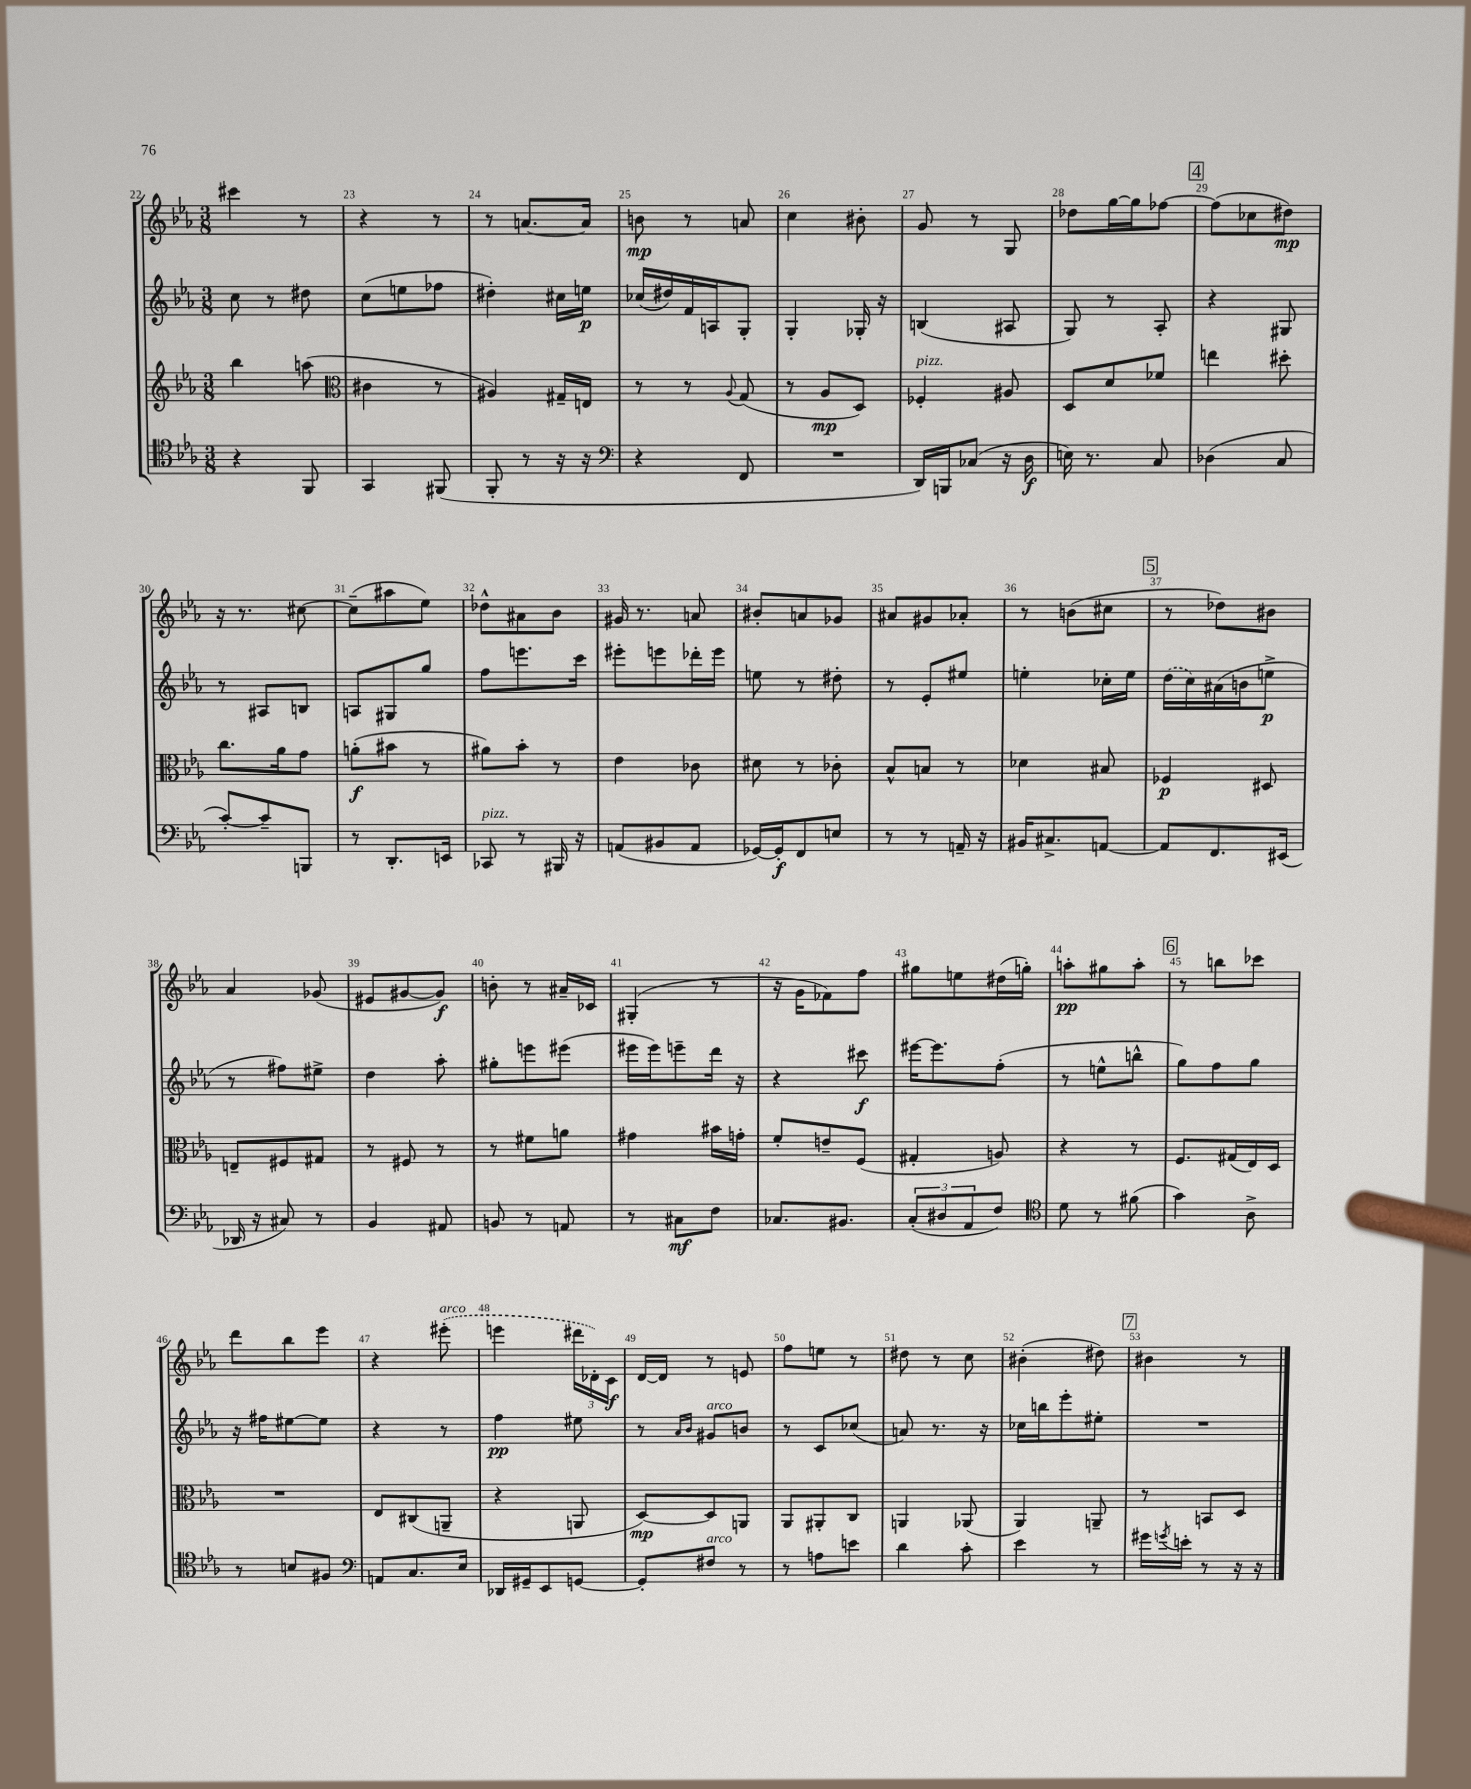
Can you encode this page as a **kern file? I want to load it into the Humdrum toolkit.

**kern	**dynam	**kern	**dynam	**kern	**dynam	**kern	**dynam
*part4	*part4	*part3	*part3	*part2	*part2	*part1	*part1
*staff4	*staff4	*staff3	*staff3	*staff2	*staff2	*staff1	*staff1
*clefC4	*	*clefG2	*	*clefG2	*	*clefG2	*
*k[b-e-a-]	*	*k[b-e-a-]	*	*k[b-e-a-]	*	*k[b-e-a-]	*
*M3/8	*	*M3/8	*	*M3/8	*	*M3/8	*
=22	=22	=22	=22	=22	=22	=22	=22
4r	.	4bb-\	.	8cc\	.	4ccc#X\	.
.	.	.	.	8r	.	.	.
8FF/	.	(8aan\	.	8dd#X\	.	8r	.
=23	=23	=23	=23	=23	=23	=23	=23
*	*	*clefC3	*	*	*	*	*
4GG/	.	4c#X\	.	(8cc\L	.	4r	.
.	.	.	.	8een\	.	.	.
(8FF#X/	.	8r	.	8ff-X\J	.	8r	.
=24	=24	=24	=24	=24	=24	=24	=24
8FF'/	.	4A#X/)	.	4dd#X'\)	.	8r	.
8r	.	.	.	.	.	[8.an/L	.
16r	.	16G#X~/LL	.	16cc#X\LL	.	.	.
16r	.	16En/JJ	.	16een\JJ	p	16a/Jk]	.
=25	=25	=25	=25	=25	=25	=25	=25
*clefF4	*	*	*	*	*	*	*
4r	.	8r	.	(16cc-X/LL	.	8bn\	mp
.	.	.	.	16dd#X/)	.	.	.
.	.	8r	.	16f/	.	8r	.
.	.	.	.	16An/J	.	.	.
.	.	8qqA-/	.	.	.	.	.
8FF/	.	(8G/	.	8G'/J	.	8an/	.
=26	=26	=26	=26	=26	=26	=26	=26
4.r	.	8r	.	4G'/	.	4cc\	.
.	.	8A-/L	mp	.	.	.	.
.	.	8D/J)	.	16G-X'/	.	8b#X'\	.
.	.	.	.	16r	.	.	.
=27	=27	=27	=27	=27	=27	=27	=27
!	!	!LO:TX:a:i:t=pizz.	!	!	!	!	!
16DD/LL)	.	4F-X'/	.	(4Bn/	.	8g/	.
16BBBn/J	.	.	.	.	.	.	.
(8C-X/J	.	.	.	.	.	8r	.
16r	.	8A#X/	.	8A#X/	.	8G/	.
16D\	f	.	.	.	.	.	.
=28	=28	=28	=28	=28	=28	=28	=28
16En\)	.	8D/L	.	8G/)	.	8dd-X\L	.
8.r	.	.	.	.	.	.	.
.	.	8d/	.	8r	.	[16gg\L	.
.	.	.	.	.	.	16gg\J]	.
8C/	.	8f-X/J	.	8A-'/	.	[8ff-X\J	.
!!LO:REH:place=s1:t=4
=29	=29	=29	=29	=29	=29	=29	=29
(4D-X\	.	4een\	.	4r	.	(8ff-\L]	.
.	.	.	.	.	.	8cc-X\	.
8C/	.	8dd#X'\	.	8G#X/	.	8dd#X\J)	mp
!!LO:LB:g=z
=30	=30	=30	=30	=30	=30	=30	=30
[8c'/L)	.	8.cc\L	.	8r	.	16r	.
.	.	.	.	.	.	8.r	.
8c~/]	.	.	.	8A#X/L	.	.	.
.	.	16a-\k	.	.	.	.	.
8BBBn/J	.	8g\J	.	8Bn/J	.	[8cc#X\	.
=31	=31	=31	=31	=31	=31	=31	=31
8r	.	(8an'\L	f	8An/L	.	(8cc#~\L]	.
8.DD'/L	.	8b#X\J	.	8G#X/	.	8aa#X\	.
.	.	8r	.	8gg/J	.	8ee-\J)	.
16EEn/Jk	.	.	.	.	.	.	.
=32	=32	=32	=32	=32	=32	=32	=32
!LO:TX:a:i:t=pizz.	!	!	!	!	!	!	!
8CC-X/	.	8a#X\L)	.	8ff\L	.	8dd-X^^\L	.
8r	.	8b-'\J	.	8.eeen\	.	8a#X\	.
16BBB#X/	.	8r	.	.	.	8b-\J	.
16r	.	.	.	16ccc\Jk	.	.	.
=33	=33	=33	=33	=33	=33	=33	=33
(8AAn/L	.	4e-\	.	8eee#X'\L	.	16g#X/	.
.	.	.	.	.	.	8.r	.
8BB#X/	.	.	.	8eeen\	.	.	.
8AA/J	.	8c-X\	.	16ddd-X'\L	.	8an/	.
.	.	.	.	16eee\JJ	.	.	.
=34	=34	=34	=34	=34	=34	=34	=34
[16GG-X/LL)	.	8d#X\	.	8een\	.	8b#X'/L	.
16GG-'/J]	f	.	.	.	.	.	.
8FF/	.	8r	.	8r	.	8an/	.
8En/J	.	8c-X'\	.	8dd#X'\	.	8g-X/J	.
=35	=35	=35	=35	=35	=35	=35	=35
8r	.	8B-^^/L	.	8r	.	8a#X/L	.
8r	.	8Bn/J	.	8e-'/L	.	8g#X/	.
16AAn~/	.	8r	.	8ee#X/J	.	8a-X'/J	.
16r	.	.	.	.	.	.	.
=36	=36	=36	=36	=36	=36	=36	=36
16BB#X/KL	.	4d-X\	.	4een'\	.	8r	.
8.C#X^/	.	.	.	.	.	.	.
.	.	.	.	.	.	(8bn\L	.
[8AAn/J	.	8B#X/	.	16cc-X'\LL	.	8cc#X\J	.
.	.	.	.	16ee\JJ	.	.	.
!!LO:REH:place=s1:t=5
=37	=37	=37	=37	=37	=37	=37	=37
8AA/L]	.	4F-X/	p	(16dd\LL	.	8r	.
.	.	.	.	16cc\)	.	.	.
8.FF/	.	.	.	(16a#X\	.	8dd-X\L)	.
.	.	.	.	16bn\J	.	.	.
.	.	8D#X/	.	8een^\J	p	8b#X\J	.
(16EE#X/Jk	.	.	.	.	.	.	.
!!LO:LB:g=z
=38	=38	=38	=38	=38	=38	=38	=38
16DD-X/	.	8En~/L	.	8r	.	4a-/	.
16r	.	.	.	.	.	.	.
8C#X/)	.	8F#X/	.	8ff#X\L)	.	.	.
8r	.	8G#X/J	.	8ee#X^\J	.	(8g-X/	.
=39	=39	=39	=39	=39	=39	=39	=39
4BB-/	.	8r	.	4dd\	.	8e#X/L	.
.	.	8F#X/	.	.	.	[8g#X/	.
8AA#X/	.	8r	.	8aa-'\	.	8g#/J])	f
=40	=40	=40	=40	=40	=40	=40	=40
8BBn/	.	8r	.	8gg#X'\L	.	8bn'\	.
8r	.	8f#X\L	.	8eeen\	.	8r	.
8AAn/	.	8an\J	.	(8eee#X\J	.	16a#X~/LL	.
.	.	.	.	.	.	16c-X/JJ	.
=41	=41	=41	=41	=41	=41	=41	=41
8r	.	4g#X\	.	16eee#X\LL	.	(4G#X'/	.
.	.	.	.	16eee#\J)	.	.	.
8C#X\L	mf	.	.	8eeen~\	.	.	.
8F\J	.	16b#X\LL	.	16ddd\Jk	.	8r	.
.	.	16gn'\JJ	.	16r	.	.	.
=42	=42	=42	=42	=42	=42	=42	=42
8.C-X/L	.	8f'/L	.	4r	.	16r	.
.	.	.	.	.	.	16g\KL	.
.	.	8en~/	.	.	.	8f-X\)	.
8.BB#X/J	.	.	.	.	.	.	.
.	.	(8F/J	.	8ccc#X\	f	8ff\J	.
=43	=43	=43	=43	=43	=43	=43	=43
(12C'/L	.	4G#X'/	.	[16eee#X\KL	.	8gg#X\L	.
.	.	.	.	8.eee#\]	.	.	.
12D#X/	.	.	.	.	.	.	.
.	.	.	.	.	.	8een\	.
12AA-/	.	.	.	.	.	.	.
8F/J)	.	8An/)	.	(8ff'\J	.	(16dd#X\L	.
.	.	.	.	.	.	16ggn'\JJ)	.
=44	=44	=44	=44	=44	=44	=44	=44
*clefC4	*	*	*	*	*	*	*
8d\	.	4r	.	8r	.	8aan'\L	pp
8r	.	.	.	8een^^\L	.	8gg#X\	.
(8f#X\	.	8r	.	8bbn^^\J	.	8aa'\J	.
!!LO:REH:place=s1:t=6
=45	=45	=45	=45	=45	=45	=45	=45
4g\)	.	8.F/L	.	8gg\L)	.	8r	.
.	.	.	.	8ff\	.	8bbn\L	.
.	.	(16G#X/L	.	.	.	.	.
8A-^\	.	16E-/)	.	8gg\J	.	8ccc-X\J	.
.	.	16D/JJ	.	.	.	.	.
!!LO:LB:g=z
=46	=46	=46	=46	=46	=46	=46	=46
8r	.	4.r	.	16r	.	8ddd\L	.
.	.	.	.	16ff#X\KL	.	.	.
8Bn/L	.	.	.	[8ee#X\	.	8bb-\	.
8F#X/J	.	.	.	8ee#\J]	.	8eee-\J	.
=47	=47	=47	=47	=47	=47	=47	=47
*clefF4	*	*	*	*	*	*	*
8AAn/L	.	8E-/L	.	4r	.	4r	.
8.C/	.	(8C#X/	.	.	.	.	.
!	!	!	!	!	!	!LO:TX:a:i:t=arco	!
.	.	8AAn~/J	.	8r	.	(8eee#X'\	.
16E-/Jk	.	.	.	.	.	.	.
=48	=48	=48	=48	=48	=48	=48	=48
16DD-X/LL	.	4r	.	4ff\	pp	4eeen\	.
16GG#X~/J	.	.	.	.	.	.	.
8EE-/	.	.	.	.	.	.	.
[8GGn/J	.	8AAn/	.	8ee#X\	.	24ddd#X\LL	.
.	.	.	.	.	.	24d-X'\)	.
.	.	.	.	.	.	24c\JJ	f
=49	=49	=49	=49	=49	=49	=49	=49
8GG'/L]	.	[8D/L)	mp	8r	.	[16d/LL	.
.	.	.	.	.	.	16d/JJ]	.
.	.	.	.	16qqa-/LL	.	.	.
.	.	.	.	16qqb-/JJ	.	.	.
!	!	!	!	!LO:TX:a:i:t=arco	!	!	!
!LO:TX:a:i:t=arco	!	!	!	!	!	!	!
8F#X/J	.	8D/]	.	8g#X/L	.	8r	.
8r	.	8AAn/J	.	8bn/J	.	8en/	.
=50	=50	=50	=50	=50	=50	=50	=50
8r	.	8AA-/L	.	8r	.	8ff\L	.
8An\L	.	8AA#X'/	.	8c/L	.	8een\J	.
8en\J	.	8C/J	.	(8cc-X/J	.	8r	.
=51	=51	=51	=51	=51	=51	=51	=51
4d\	.	4AAn/	.	8an/)	.	8dd#X\	.
.	.	.	.	8.r	.	8r	.
8c'\	.	(8AA-X/	.	.	.	8cc\	.
.	.	.	.	16r	.	.	.
=52	=52	=52	=52	=52	=52	=52	=52
4e-\	.	4AA-/)	.	16cc-X\LL	.	(4b#X'\	.
.	.	.	.	16bbn\J	.	.	.
.	.	.	.	8eee-'\	.	.	.
8r	.	8AAn~/	.	8ee#X'\J	.	8dd#X\)	.
!!LO:REH:place=s1:t=7
=53	=53	=53	=53	=53	=53	=53	=53
16g#X\LL	.	8r	.	4.r	.	4b#X\	.
8qgn/	.	.	.	.	.	.	.
16en'\JJ	.	.	.	.	.	.	.
8r	.	8BBn/L	.	.	.	.	.
16r	.	8D/J	.	.	.	8r	.
16r	.	.	.	.	.	.	.
==	==	==	==	==	==	==	==
*-	*-	*-	*-	*-	*-	*-	*-
